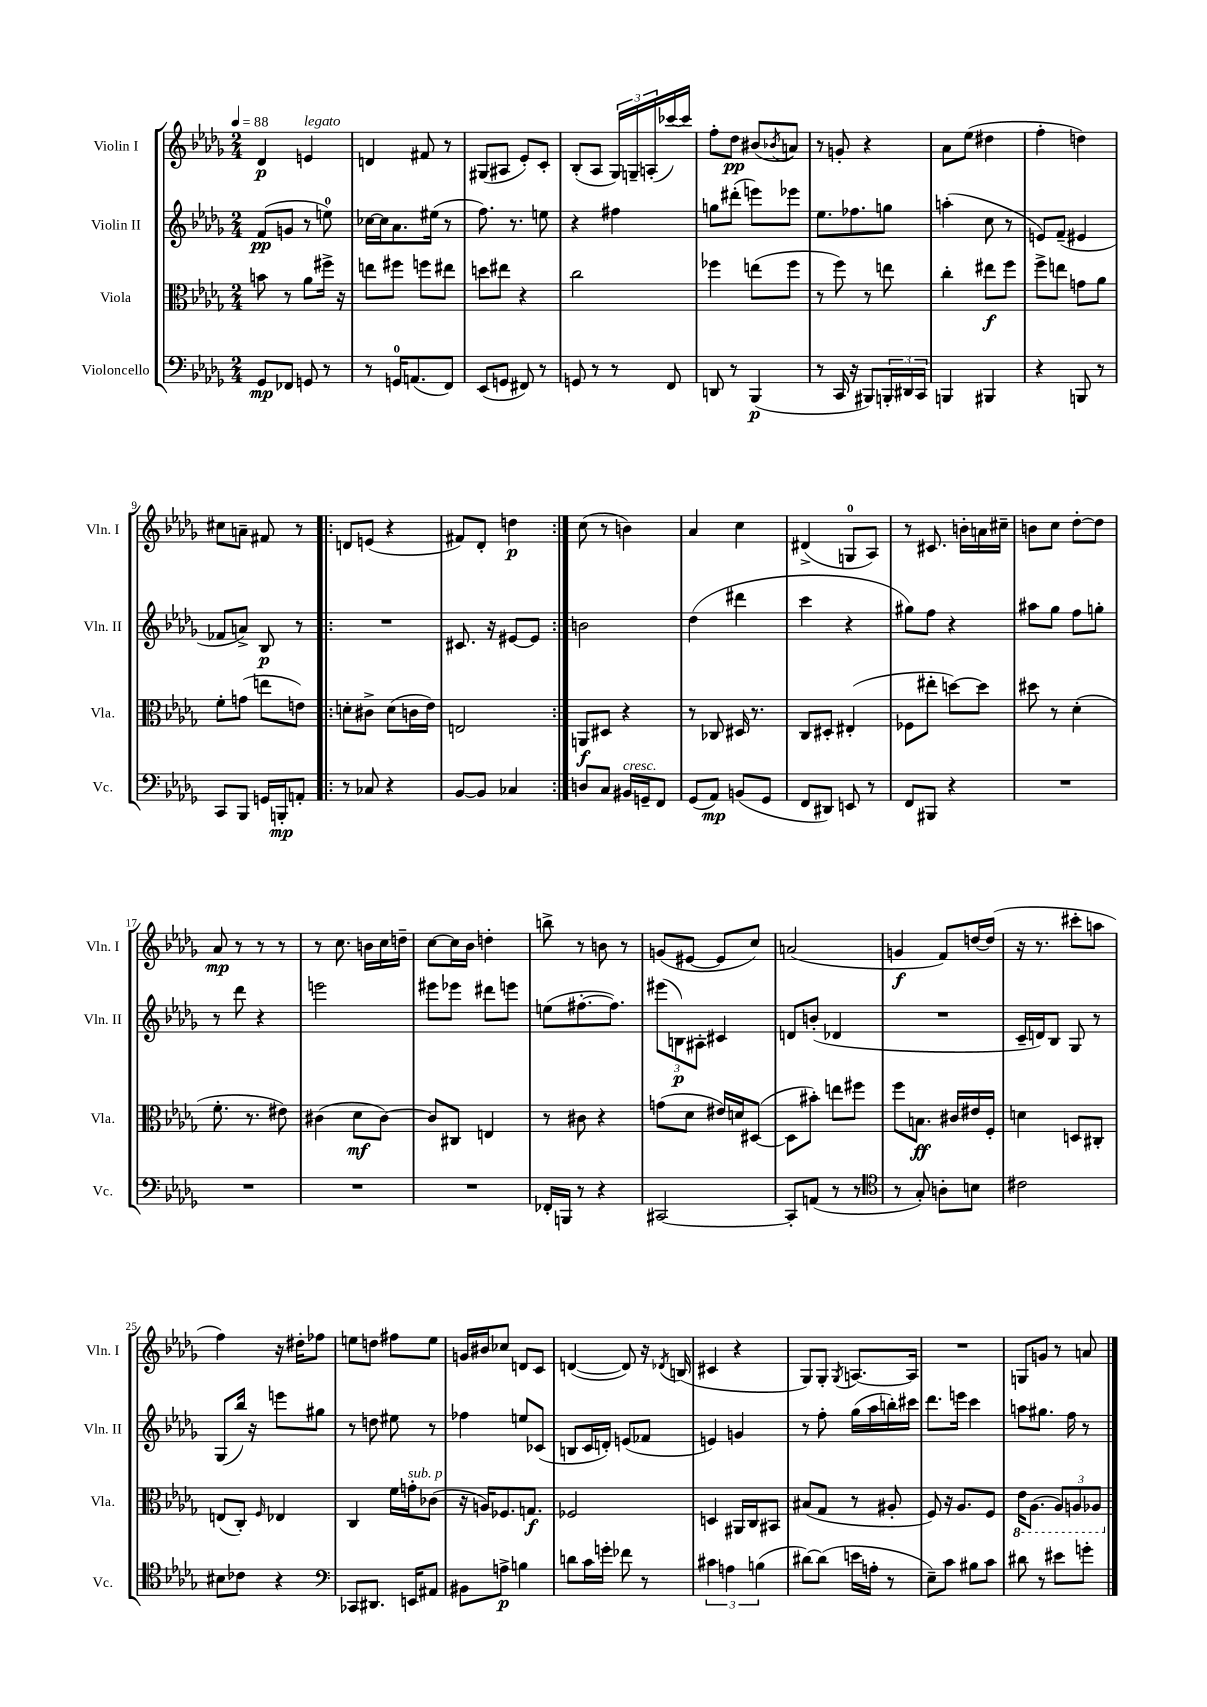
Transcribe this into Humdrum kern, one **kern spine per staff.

**kern	**kern	**kern	**kern
*staff4	*staff3	*staff2	*staff1
*clefF4	*clefC3	*clefG2	*clefG2
*k[b-e-a-d-g-]	*k[b-e-a-d-g-]	*k[b-e-a-d-g-]	*k[b-e-a-d-g-]
*M2/4	*M2/4	*M2/4	*M2/4
*MM88	*MM88	*MM88	*MM88
8GG-	8b	(8f	4d-
8FF-	8r	8g	.
8GG	8a-	8r	4e
8r	16ff#^	8ee)	.
.	16r	.	.
=	=	=	=
8r	8ee	[16cc-	4d
.	.	16cc-]	.
16GG	8ff#	8.a-	.
(8.AA	.	.	.
.	8ff	.	8f#
.	.	(16ee#	.
8FF)	8ee#	8r	8r
=	=	=	=
(8EE-	8dd	8.ff)	(8G#
8GG	8ee#	.	8A#
.	.	8.r	.
8FF#)	4r	.	8e-')
8r	.	8ee	8c'
=	=	=	=
8GG	2cc	4r	(8B-'
8r	.	.	8A-
8r	.	4ff#	24G-)
.	.	.	24G~
.	.	.	(24A'
8FF	.	.	[16ccc-)
.	.	.	16ccc-]
=	=	=	=
8DD	4ff-	8gg	8ff'
8r	.	(8ddd#'	8dd-
(4BBB-	(8ee	8eee)	(8b#
.	.	.	8qb-
.	8ff-	8eee-	8a)
=	=	=	=
8r	8r	8.ee-	8r
16CC	8ff)	.	8g'
16r	.	8.ff-	.
8BBB#)	8r	.	4r
24BBB'	8ee	8gg	.
24DD#	.	.	.
24CC	.	.	.
=	=	=	=
4BBB	4cc'	(4aa'	8a-
.	.	.	(8ee-
4BBB#	8ee#	8cc	4dd#
.	8ff	8r	.
=	=	=	=
4r	8ff^	8e)	4ff'
.	8ee	(8f~	.
8BBB	8g	4e#	4dd)
8r	8a-	.	.
=	=	=	=
8CC	8f'	8f-	8cc#
8BBB-	(8g	8a^)	8a~
16GG	8ee	8B-	8f#
16BBB'	.	.	.
8AA'	8e)	8r	8r
=!|:	=!|:	=!|:	=!|:
8r	8d'	2r	8d
8C-	8c#^	.	(8e
4r	(8d	.	4r
.	16c	.	.
.	16e-)	.	.
=	=	=	=
[8BB-	2E	8.c#	8f#)
8BB-]	.	.	8d-'
.	.	16r	.
4C-	.	[8e#	4dd
.	.	8e#]	.
=:|!	=:|!	=:|!	=:|!
8D	8AA	2b	(8cc
8C	8D#	.	8r
16BB#	4r	.	4b)
16GG~	.	.	.
8FF	.	.	.
=	=	=	=
(8GG-	8r	(4dd-	4a-
8AA-)	8C-	.	.
(8BB	16D#	4ddd#	4cc
.	8.r	.	.
8GG-	.	.	.
=	=	=	=
8FF	8C	4ccc	(4d#^
8DD#)	8D#'	.	.
8EE	(4E#'	4r	8G
8r	.	.	8A-)
=	=	=	=
8FF	8F-	8gg#)	8r
8BBB#	8ee#'	8ff	8.c#
4r	[8dd)	4r	.
.	.	.	16b'
.	8dd]	.	16a
.	.	.	16cc#~
=	=	=	=
2r	8dd#	8aa#	8b
.	8r	8gg-	8cc
.	(4d-'	8ff	[8dd-'
.	.	8gg'	8dd-]
=	=	=	=
2r	8.f'	8r	8a-
.	.	8ddd-	8r
.	8.r	.	.
.	.	4r	8r
.	8e#)	.	8r
=	=	=	=
2r	(4c#	2eee	8r
.	.	.	8.cc
.	8d-	.	.
.	.	.	16b
.	[8c#)	.	16cc
.	.	.	16dd~
=	=	=	=
2r	8c#]	8eee#	[8cc
.	8C#	8eee-	16cc]
.	.	.	16b-
.	4E	8ddd#	4dd'
.	.	8eee	.
=	=	=	=
16FF-'	8r	(8ee	8bb^
16BBB	.	.	.
8r	8c#	[8.ff#'	8r
4r	4r	.	8b
.	.	8.ff#])	.
.	.	.	8r
=	=	=	=
[2CC#	(8g	(12eee#	(8g
.	.	12B)	.
.	8d-	.	[8e#
.	.	12A#'	.
.	16e#)	4c#	8e#]
.	16d	.	.
.	([8D#	.	8cc)
=	=	=	=
8CC#']	8D#]	8d	(2a
(8AA	8b#')	(8b'	.
8r	8ee	4d-	.
8r	8ff#	.	.
=	=	=	=
*clefC4	*	*	*
8r	8ff	2r	4g
8G-')	8.B	.	.
8A'	.	.	8f)
.	16c#	.	.
8B	16e#	.	[16dd
.	16F'	.	(16dd]
=	=	=	=
2c#	4d	16c~	16r
.	.	16d)	8.r
.	.	8B-	.
.	8D	8G-	8ccc#'
.	8C#'	8r	8aa
=	=	=	=
8B#	(8E	(8G-	4ff)
8c-	8C')	16bb-)	.
.	.	16r	.
.	16qqF	.	.
4r	4E-	8eee	16r
.	.	.	16dd#'
.	.	8gg#	8ff-
=	=	=	=
*clefF4	*	*	*
8CC-	4C	8r	8ee
8.DD#	.	8dd	8dd
.	16f	8ee#	8ff#
16EE	16g'	.	.
8AA#	(8c-	8r	8ee
=	=	=	=
8BB#	16r	4ff-	16g
.	16A)	.	16b#
8A^	8.F-	.	8cc-
4B	.	8ee	8d
.	8.G	.	.
.	.	(8c-	8c
=	=	=	=
8d	2F-	8B	([4d
16c	.	16c	.
16g'	.	16d')	.
8f-	.	(8e	8d])
8r	.	8f-	16r
.	.	.	8qd-
.	.	.	(16B
=	=	=	=
6c#	4D	4e)	4c#
6A	.	.	.
.	16AA#	4g	4r
.	16C	.	.
(6B	.	.	.
.	8BB#	.	.
=	=	=	=
[8d#)	(8B#	8r	8G-)
(8d#]	8G-	8ff'	8G-'
.	.	.	8qG-
16e	8r	(16gg-	[8.A
16A'	.	16aa-	.
8r	8A#'	16bb')	.
.	.	16ccc#	16A]
=	=	=	=
8E-~)	8F)	8.ddd-	2r
8c	16r	.	.
.	8.A-	16eee	.
8B#	.	4ccc	.
8c	8F	.	.
=	=	=	=
8d#	16E-	8aa	8G
.	(8.AA-	.	.
8r	.	8.gg#	8g
8e#	12AA-)	.	8r
.	.	16ff	.
.	12AA	.	.
8g'	.	8r	8a
.	12AA-	.	.
==	==	==	==
*-	*-	*-	*-
